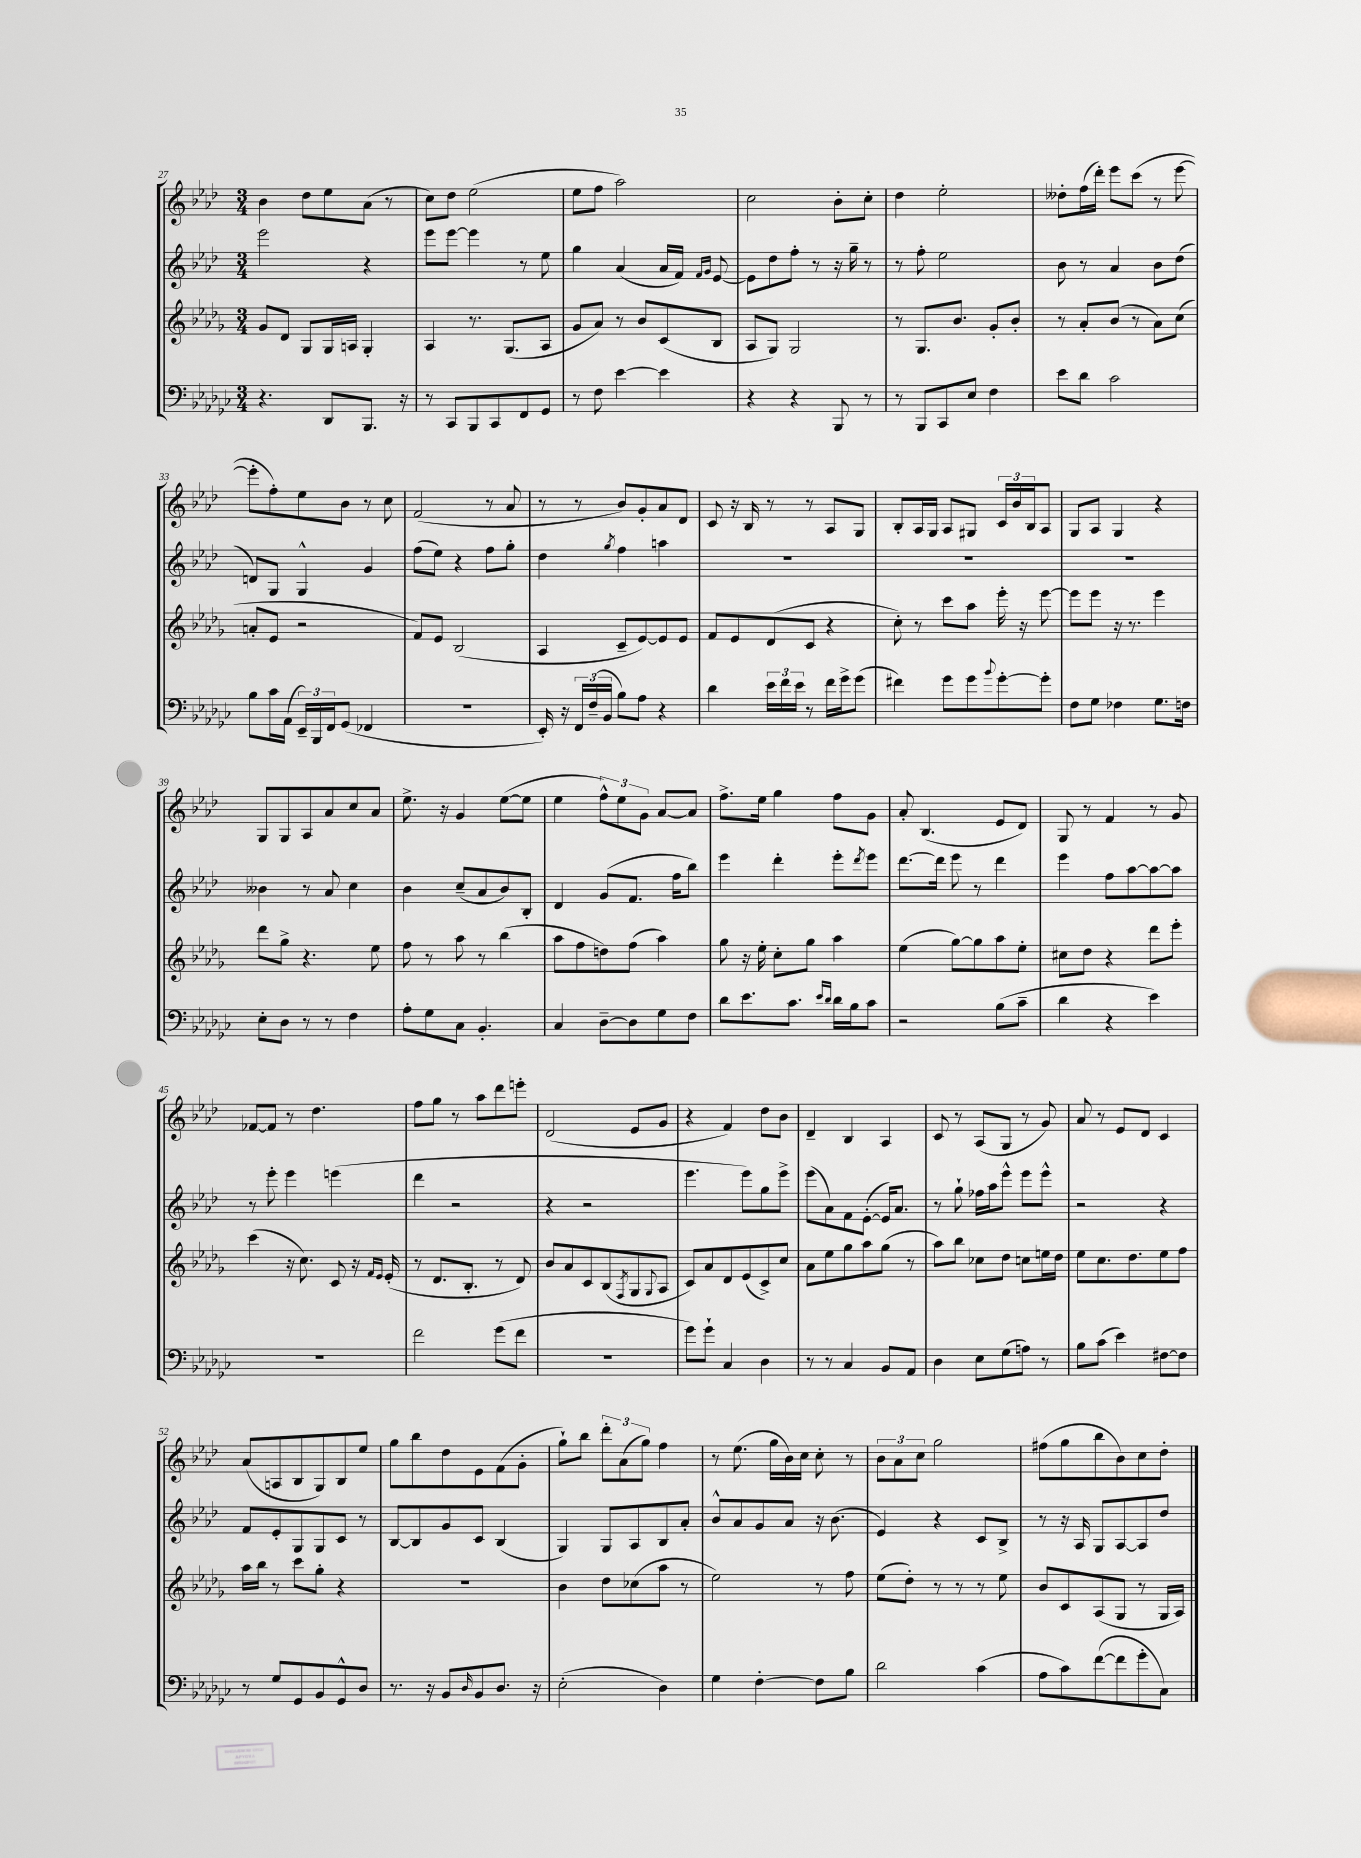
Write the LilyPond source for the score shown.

<<
\new StaffGroup <<
\new Staff = "s0" {
    \clef treble \key aes \major \numericTimeSignature \time 3/4
    bes'4 des''8 ees''8 aes'8( r8 |
    c''8) des''8 ees''2( |
    ees''8 f''8 aes''2) |
    c''2 bes'8-. c''8-. |
    des''4 ees''2-. |
    deses''8-. f''16( des'''16-.) ees'''8 c'''8( r8 ees'''8~ |
    ees'''8-. f''8-.) ees''8 bes'8 r8 c''8 |
    f'2( r8 aes'8 |
    r8 r8 bes'8) g'8-. aes'8 des'8 |
    c'8 r16 bes16 r8 r8 aes8 g8 |
    bes8-. aes16 g16 aes8 gis8 \tuplet 3/2 { c'16 bes'16 bes16 } aes8 |
    g8 aes8 g4 r4 |
    g8 g8 aes8 aes'8 c''8 aes'8 |
    ees''8.-> r16 g'4 ees''8~( ees''8 |
    ees''4 \tuplet 3/2 { f''8-^) ees''8 g'8 } aes'8~ aes'8 |
    f''8.-> ees''16 g''4 f''8 g'8 |
    aes'8-. bes4.( ees'8 des'8) |
    g8 r8 f'4 r8 g'8 |
    fes'8~ fes'8 r8 des''4. |
    f''8 g''8 r8 aes''8 des'''8 e'''8-. |
    des'2( ees'8 g'8 |
    r4 f'4) des''8 bes'8 |
    des'4-- bes4 aes4 |
    c'8 r8 aes8( g8 r8 g'8) |
    aes'8 r8 ees'8 des'8 c'4 |
    aes'8( a8 bes8 g8) bes8 ees''8 |
    g''8 bes''8 des''8 ees'8 f'8( g'8-. |
    g''8-!) bes''8 \tuplet 3/2 { des'''8-. aes'8( g''8) } f''4 |
    r8 ees''8.( g''16 bes'16) c''16 c''8-. r8 |
    \tuplet 3/2 { bes'8 aes'8 c''8 } g''2 |
    fis''8( g''8 bes''8 bes'8) c''8 des''8-. \bar "|." |
}
\new Staff = "s1" {
    \clef treble \key aes \major \numericTimeSignature \time 3/4
    ees'''2 r4 |
    ees'''8 ees'''8~ ees'''4 r8 ees''8 |
    g''4 aes'4( aes'16 f'16) \grace { f'16 g'16 } ees'8~ |
    ees'8 des''8 f''8-. r8 r16 g''16-- r8 |
    r8 f''8-. ees''2 |
    bes'8 r8 aes'4 bes'8 des''8( |
    d'8) g8 g4-^ g'4 |
    f''8( ees''8) r4 f''8 g''8-. |
    des''4 \acciaccatura { g''8 } f''4 a''4 |
    R2. |
    R2. |
    R2. |
    beses'4 r8 aes'8 c''4 |
    bes'4 c''8--( aes'8 bes'8) bes8-. |
    des'4 g'8( f'8. f''16 bes''8) |
    ees'''4 des'''4-. ees'''8-. \acciaccatura { des'''8 } ees'''8 |
    des'''8.~ des'''16 ees'''8 r8 des'''4 |
    ees'''4 f''8 aes''8~ aes''8~ aes''8 |
    r8 ees'''8-. ees'''4 e'''4( |
    des'''4 r2 |
    r4 r2 |
    ees'''4. ees'''8) g''8 ees'''8-> |
    ees'''8( aes'8) f'8 ees'8~-.( ees'16) aes'8. |
    r8 g''8-! fes''16 aes''16 ees'''8-^ ees'''8 ees'''8-^ |
    r2 r4 |
    f'8 ees'8-. g8 g8 c'8 r8 |
    bes8~ bes8 g'8 c'8 bes4( |
    g4) g8 aes8 bes8 aes'8-. |
    bes'8-^ aes'8 g'8 aes'8 r16 bes'8.( |
    ees'4) r4 c'8 bes8-> |
    r8 r16 aes16 g8 aes8~ aes8 des''8 \bar "|." |
}
\new Staff = "s2" {
    \clef treble \key des \major \numericTimeSignature \time 3/4
    ges'8 des'8 ges8 ges16 a16 ges4-. |
    aes4 r8. ges8.( aes8 |
    ges'8 aes'8) r8 bes'8 c'8( bes8 |
    aes8 ges8) ges2 |
    r8 ges8. bes'8. ges'8-. bes'8-. |
    r8 aes'8-. bes'8( r8 aes'8) c''8( |
    a'8-. ees'8 r2 |
    f'8) ees'8 bes2( |
    aes4 c'8-- ees'8~) ees'8 ees'8 |
    f'8 ees'8 des'8( c'8 r4 |
    c''8-.) r8 c'''8 aes''8 ees'''16-. r16 ees'''8~ |
    ees'''8 ees'''8 r16 r8. ees'''4 |
    des'''8 ges''8-> r4. ees''8 |
    f''8 r8 aes''8 r8 bes''4( |
    aes''8 f''8 d''8) f''8( aes''4) |
    ges''8 r16 ees''16-. c''8-. ges''8 aes''4 |
    ees''4( ges''8~) ges''8 aes''8 ees''8-. |
    cis''8 des''8 r4 des'''8 ees'''8-. |
    c'''4( r16 c''8.) c'8 r16 \grace { f'16 ees'16 } ees'16-.( |
    r8 des'8. bes8.-. r8 des'8) |
    bes'8 aes'8 c'8 bes8( \acciaccatura { f8 } ges8 \appoggiatura { ges8 } aes8 |
    c'8) aes'8 des'8 ees'8( c'8->) c''8 |
    aes'8 ees''8 ges''8 aes''8 ges''8( r8 |
    aes''8) bes''8 ces''8 des''8 c''8 e''16 des''16 |
    ees''8 c''8. des''8. ees''8 f''8 |
    aes''16 bes''16 r8 c'''8 ges''8-. r4 |
    R2. |
    bes'4 des''8 ces''8( aes''8 r8 |
    ees''2) r8 f''8 |
    ees''8( des''8-.) r8 r8 r8 ees''8 |
    bes'8 c'8 aes8( ges8 r8 ges16 aes16) \bar "|." |
}
\new Staff = "s3" {
    \clef bass \key ges \major \numericTimeSignature \time 3/4
    r4. des,8 bes,,8. r16 |
    r8 ces,8 bes,,8 ces,8 f,8 ges,8 |
    r8 f8 ees'4~ ees'4 |
    r4 r4 bes,,8 r8 |
    r8 bes,,8 ces,8 ees8 f4 |
    ees'8 des'8 ces'2 |
    bes8 ces'16 aes,16( \tuplet 3/2 { ees,16--) bes,,16 f,16 } ges,8( fes,4 |
    R2. |
    ees,16-.) r16 \tuplet 3/2 { f,16 f16--( bes,16 } bes8) aes8 r4 |
    des'4 \tuplet 3/2 { ees'16 f'16 ees'16 } r8 f'16 ges'16-> ges'8( |
    fis'4) ges'8 ges'8 \appoggiatura { bes'8 } ges'8~-. ges'8-. |
    f8 ges8 fes4 ges8. f16 |
    ees8-. des8 r8 r8 f4 |
    aes8-. ges8 ces8 bes,4.-. |
    ces4 des8~-- des8 ges8 f8 |
    des'8 ees'8. ces'8. \grace { ees'16 des'16 } des'16 bes16 ces'8 |
    r2 bes8( ces'8-- |
    des'4 r4 ees'4) |
    R2. |
    f'2 ges'8( f'8 |
    R2. |
    ges'8) ges'8-! ces4 des4 |
    r8 r8 ces4 bes,8 aes,8 |
    des4 ees8 ges8( a8) r8 |
    bes8 ces'8( ees'4) fis8~ fis8 |
    r8 ges8 ges,8 bes,8 ges,8-^ des8 |
    r8. r16 bes,8 \grace { des16 } bes,8 des8. r16 |
    ees2-.( des4) |
    ges4 f4~-. f8 bes8 |
    des'2 ces'4( |
    aes8 ces'8) f'8~( f'8 ges'8-. ces8) \bar "|." |
}
>>
>>
\layout { \context { \Score currentBarNumber = #27 } }
